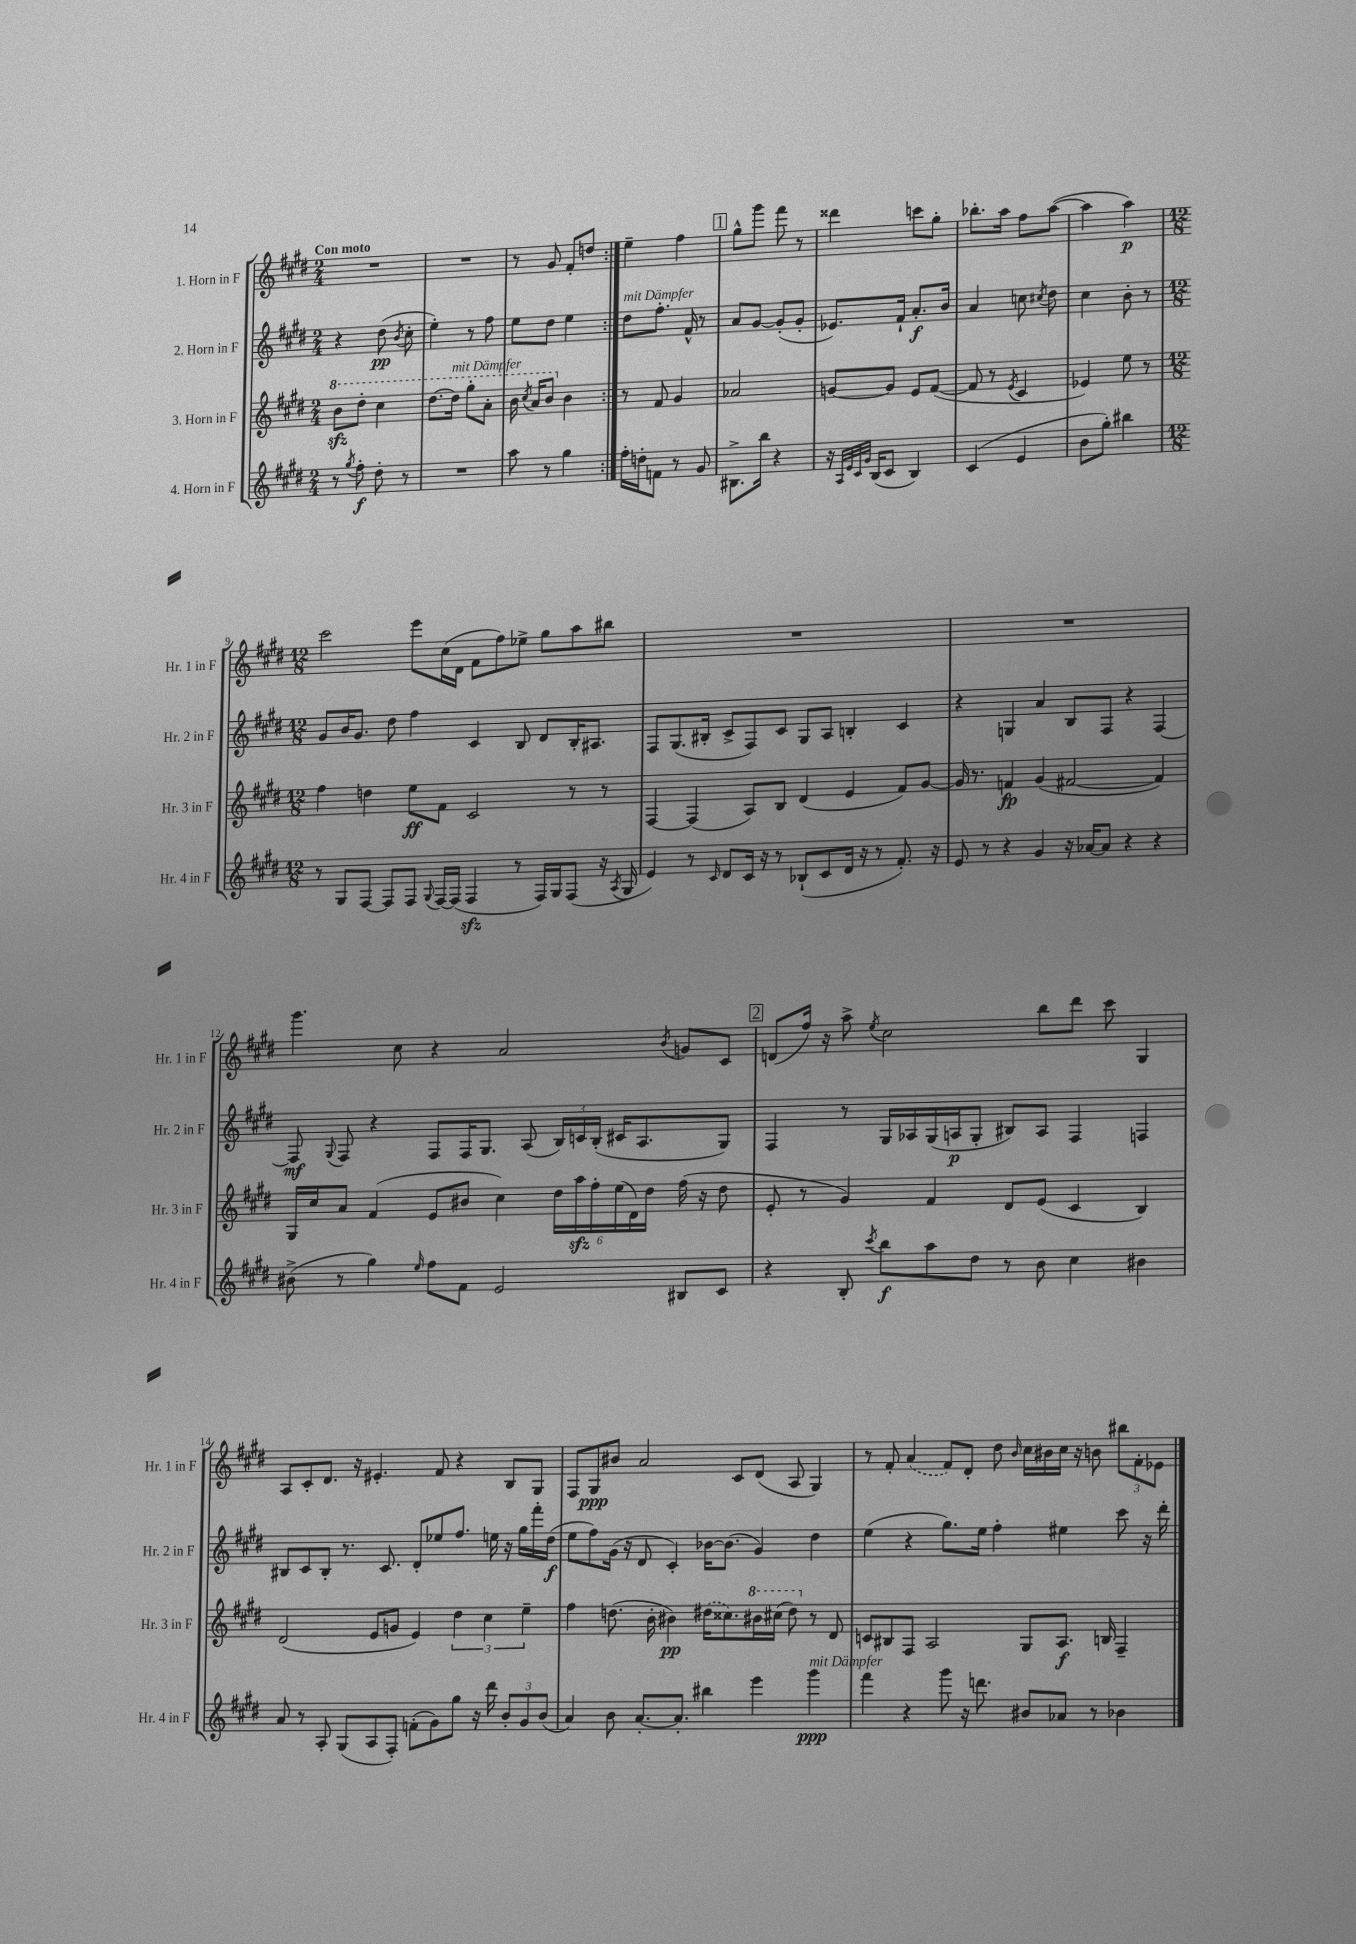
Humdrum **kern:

**kern	**dynam	**kern	**dynam	**kern	**dynam	**kern	**dynam
*part4	*part4	*part3	*part3	*part2	*part2	*part1	*part1
*staff4	*staff4	*staff3	*staff3	*staff2	*staff2	*staff1	*staff1
*I"4. Horn in F	*	*I"3. Horn in F	*	*I"2. Horn in F	*	*I"1. Horn in F	*
*I'Hr. 4 in F	*	*I'Hr. 3 in F	*	*I'Hr. 2 in F	*	*I'Hr. 1 in F	*
*clefG2	*	*clefG2	*	*clefG2	*	*clefG2	*
*k[f#c#g#d#]	*	*k[f#c#g#d#]	*	*k[f#c#g#d#]	*	*k[f#c#g#d#]	*
*M2/4	*	*M2/4	*	*M2/4	*	*M2/4	*
*	*	*8va	*	*	*	*	*
=1	=1	=1	=1	=1	=1	=1	=1
!	!	!	!	!	!	!LO:TX:a:B:t=Con moto	!
8r	.	8bbzz\L	.	4r	.	2r	.
8qgg#/	.	.	.	.	.	.	.
8ff#'\	f	8ddd#'\J	.	.	.	.	.
8dd#'\	.	4ccc#\	.	(8dd#\	pp	.	.
.	.	.	.	8qb/	.	.	.
8r	.	.	.	8cc#'\	.	.	.
=2	=2	=2	=2	=2	=2	=2	=2
2r	.	[8.ddd#\L	.	4ee'\)	.	2r	.
!	!	!LO:TX:a:i:t=mit Dämpfer	!	!	!	!	!
.	.	16ddd#\Jk]	.	.	.	.	.
.	.	8ggg#'\L	.	8r	.	.	.
.	.	8aa'\J	.	8ff#\	.	.	.
=3	=3	=3	=3	=3	=3	=3	=3
8aa\	.	16bb\	.	8ee\L	.	8r	.
.	.	8qccc#/	.	.	.	.	.
.	.	16aa/KL	.	.	.	.	.
8r	.	8bb/J	.	8dd#\J	.	8g#/	.
*	*	*X8va	*	*	*	*	*
4gg#\	.	4b\	.	4ee\	.	8f#'/L	.
.	.	.	.	.	.	8ddn/J	.
=4:|!	=4:|!	=4:|!	=4:|!	=4:|!	=4:|!	=4:|!	=4:|!
!	!	!	!	!LO:TX:a:i:t=mit Dämpfer	!	!	!
16ff#'\LL	.	8r	.	8dd#\L	.	4ee~\	.
16ddn'\J	.	.	.	.	.	.	.
8fn\J	.	8f#/	.	8.ff#'\J	.	.	.
8r	.	4g#/	.	.	.	4ff#\	.
.	.	.	.	16f#^^/	.	.	.
8g#/	.	.	.	8r	.	.	.
!!LO:REH:place=s1:t=1
=5	=5	=5	=5	=5	=5	=5	=5
8.B#X^\L	.	2a-X/	.	8a/L	.	8gg#^^\L	.
.	.	.	.	[8g#/J	.	8ggg#\J	.
16bb\Jk	.	.	.	.	.	.	.
4r	.	.	.	(8g#'/L]	.	8fff#\	.
.	.	.	.	8g#'/J	.	8r	.
=6	=6	=6	=6	=6	=6	=6	=6
16r	.	[8gn/L	.	8.e-X/L)	.	4ddd##X\	.
32qqA/LLL	.	.	.	.	.	.	.
32qqe/	.	.	.	.	.	.	.
32qqc#/	.	.	.	.	.	.	.
32qqg#/JJJ	.	.	.	.	.	.	.
(16B/KL	.	.	.	.	.	.	.
8c#/J	.	8g/J]	.	.	.	.	.
.	.	.	.	16f#`/Jk	.	.	.
4B/)	.	8e/L	.	8.a'/L	f	8cccn\L	.
.	.	([8f#/J	.	.	.	8gg#'\J	.
.	.	.	.	16b/Jk	.	.	.
=7	=7	=7	=7	=7	=7	=7	=7
(4c#/	.	8f#/]	.	4a/	.	8.bb-X'\L	.
.	.	8r	.	.	.	.	.
.	.	.	.	.	.	16aa\Jk	.
.	.	8qe/	.	.	.	.	.
4e/	.	4c#/	.	8ccn\	.	8ff#\L	.
.	.	.	.	8qcc#X/	.	.	.
.	.	.	.	8dd#\	.	([8aa\J	.
=8	=8	=8	=8	=8	=8	=8	=8
8b\L	.	4e-X/)	.	4cc#\	.	4aa\]	.
8gg#'\J)	.	.	.	.	.	.	.
4bb#X\	.	8ee\	.	8b'\	.	4aa\)	p
.	.	8r	.	8r	.	.	.
!!LO:LB:g=z
=9	=9	=9	=9	=9	=9	=9	=9
*M12/8	*	*M12/8	*	*M12/8	*	*M12/8	*
8r	.	4ff#\	.	8g#/L	.	2ccc#\	.
8G#/L	.	.	.	16b/K	.	.	.
.	.	.	.	8.g#/J	.	.	.
[8F#/J	.	4ddn\	.	.	.	.	.
8F#/L]	.	.	.	8dd#\	.	.	.
8F#/J	.	8ee\L	ff	4ff#\	.	8eee\L	.
8qqG#/	.	.	.	.	.	.	.
[16F#/LL	.	8f#\J	.	.	.	(16cc#\L	.
(16F#/JJ]	.	.	.	.	.	16d#\JJ	.
4F#zz/	.	2c#/	.	4c#/	.	8f#\L	.
.	.	.	.	.	.	8ff#\)	.
8r	.	.	.	8B/	.	8ee-X^\J	.
16F#/LL)	.	.	.	8d#/L	.	8gg#\L	.
16G#/J	.	.	.	.	.	.	.
(8F#/J	.	8r	.	16B'/K	.	8aa\	.
.	.	.	.	8.A#X/J	.	.	.
16r	.	8r	.	.	.	8bb#X\J	.
8qA/	.	.	.	.	.	.	.
16G#/	.	.	.	.	.	.	.
=10	=10	=10	=10	=10	=10	=10	=10
4e/)	.	[4F#/	.	8F#/L	.	1.r	.
.	.	.	.	(8.G#/	.	.	.
8r	.	(4F#/]	.	.	.	.	.
.	.	.	.	16B#X'/Jk	.	.	.
16qqc#/	.	.	.	.	.	.	.
8d#/L	.	.	.	8c#^/L	.	.	.
16c#/Jk	.	8A/L)	.	8F#/)	.	.	.
16r	.	.	.	.	.	.	.
8r	.	8B/J	.	8c#/J	.	.	.
(8B-X`/L	.	(4d#/	.	8G#/L	.	.	.
8c#/	.	.	.	8A/J	.	.	.
16d#/Jk	.	4e/	.	4Bn'/	.	.	.
16r	.	.	.	.	.	.	.
8r	.	.	.	.	.	.	.
8.f#'/)	.	8f#/L)	.	4c#/	.	.	.
.	.	[8g#/J	.	.	.	.	.
16r	.	.	.	.	.	.	.
=11	=11	=11	=11	=11	=11	=11	=11
8e/	.	16g#/]	.	4r	.	1.r	.
.	.	8.r	.	.	.	.	.
8r	.	.	.	.	.	.	.
4r	.	4fn/	fp	4Gn/	.	.	.
4g#/	.	(4g#/	.	4a/	.	.	.
16r	.	[2f#X/	.	8B/L	.	.	.
[16a-X/KL	.	.	.	.	.	.	.
8a-/J]	.	.	.	8F#/J	.	.	.
4r	.	.	.	4r	.	.	.
4r	.	4f#/])	.	[4F#/	.	.	.
!!LO:LB:g=z
=12	=12	=12	=12	=12	=12	=12	=12
(8b#X^\	.	16G#/LL	.	8F#/]	mf	4.ggg#\	.
.	.	16cc#/J	.	.	.	.	.
.	.	.	.	8qqG#/	.	.	.
8r	.	8a/J	.	8F#/	.	.	.
4gg#\)	.	(4f#/	.	4r	.	.	.
.	.	.	.	.	.	8cc#\	.
16qqee/	.	.	.	.	.	.	.
8ff#\L	.	8e/L	.	8F#/L	.	4r	.
8f#\J	.	8b#X/J	.	16F#/K	.	.	.
.	.	.	.	8.G#/J	.	.	.
2e/	.	4cc#\)	.	.	.	2a/	.
.	.	.	.	(8A/	.	.	.
.	.	24dd#\LL	.	24B/LL)	.	.	.
.	.	24aazz\	.	24cn/	.	.	.
.	.	24ff#'\	.	(24B'/JJ	.	.	.
.	.	(24ee\	.	16c#X/KL	.	.	.
.	.	24d#\)	.	.	.	.	.
.	.	.	.	8.A/	.	.	.
.	.	24dd#\JJ	.	.	.	.	.
.	.	.	.	.	.	8qb/	.
8B#X/L	.	(16ff#\	.	.	.	8gn/L	.
.	.	16r	.	.	.	.	.
8c#/J	.	8dd#\	.	8G#/J)	.	8c#/J	.
!!LO:REH:place=s1:t=2
=13	=13	=13	=13	=13	=13	=13	=13
4r	.	8e'/	.	4F#/	.	(8dn/L	.
.	.	8r	.	.	.	16ff#/Jk)	.
.	.	.	.	.	.	16r	.
8B'/	.	4g#/)	.	8r	.	8aa^\	.
8qccc#/	.	.	.	.	.	8qee/	.
8bb\L	f	.	.	16G#/LL	.	2cc#\	.
.	.	.	.	16A-X/	.	.	.
8aa\	.	4f#/	.	(16G#/	.	.	.
.	.	.	.	16An/J	p	.	.
8dd#\J	.	.	.	8G#'/J	.	.	.
8r	.	8d#/L	.	8B#X/L)	.	.	.
8b\	.	(8e/J	.	8A/J	.	8bb\L	.
4cc#\	.	4c#/	.	4F#/	.	8ddd#\J	.
.	.	.	.	.	.	8ccc#\	.
4b#X\	.	4B/)	.	4Fn/	.	4G#/	.
!!LO:LB:g=z
=14	=14	=14	=14	=14	=14	=14	=14
8a/	.	(2d#/	.	8B#X/L	.	8A/L	.
8r	.	.	.	8c#/	.	8c#'/	.
8A'/	.	.	.	8B#'/J	.	8.d#/J	.
(8G#/L	.	.	.	8.r	.	.	.
.	.	.	.	.	.	16r	.
8A/	.	8e/L	.	.	.	4.e#X'/	.
.	.	.	.	8.c#/	.	.	.
8F#'/J)	.	8gn/J	.	.	.	.	.
(8fn'\L	.	4e/)	.	8d#'/L	.	.	.
8g#\)	.	.	.	8ee-X/	.	8f#/	.
8gg#\J	.	6dd#\	.	8.ff#/J	.	4r	.
16r	.	.	.	.	.	.	.
.	.	6cc#\	.	.	.	.	.
16ddd#\	.	.	.	16een\	.	.	.
12b'/L	.	.	.	16r	.	8B/L	.
.	.	.	.	16gg#\LL	.	.	.
12g#/	.	6ee~\	.	.	.	.	.
.	.	.	.	16fff#'\	.	8G#/J	.
(12b/J	.	.	.	.	.	.	.
.	.	.	.	(16dd#\JJ	f	.	.
=15	=15	=15	=15	=15	=15	=15	=15
4a/)	.	4ff#\	.	8ee\L	.	8F#/L	.
.	.	.	.	8ff#\)	.	8G#/	ppp
8b\	.	(8.ddn\	.	(16g#\Jk	.	8b#X/J	.
.	.	.	.	16r	.	.	.
[8.a'/L	.	.	.	8d#/	.	2a/	.
.	.	16b'\	.	.	.	.	.
.	.	4b#X\)	pp	4c#'/)	.	.	.
8.a'/J]	.	.	.	.	.	.	.
4bb#X\	.	(16dd#X\KL	.	[16b-X\KL	.	.	.
.	.	8.cc##X\)	.	(8.b-\J]	.	.	.
.	.	.	.	.	.	8c#/L	.
*	*	*8va	*	*	*	*	*
4eee\	.	16bb#X\L	.	4g#/)	.	(8d#/J	.
.	.	(16ccc#X\JJ	.	.	.	.	.
.	.	8ddd#\)	.	.	.	8A/	.
*	*	*X8va	*	*	*	*	*
!LO:TX:a:i:t=mit Dämpfer	!	!	!	!	!	!	!
4ggg#\	ppp	8r	.	4dd#\	.	4G#/)	.
.	.	8d#/	.	.	.	.	.
=16	=16	=16	=16	=16	=16	=16	=16
4fff#\	.	8cn/L	.	(4ee\	.	8r	.
.	.	8B#X/	.	.	.	8f#'/	.
4r	.	8F#/J	.	4r	.	(4a/	.
.	.	2A/	.	.	.	.	.
8ggg#\	.	.	.	8.gg#\L)	.	8f#/L)	.
16r	.	.	.	.	.	8d#'/J	.
8.dddn\	.	.	.	16ee\Jk	.	.	.
.	.	.	.	4ff#'\	.	8dd#\	.
.	.	.	.	.	.	16qqb/	.
8b#X/L	.	8G#/L	.	.	.	16cc#\LL	.
.	.	.	.	.	.	16b#X\	.
8a-X/J	.	8.A/J	f	4ee#X\	.	16cc#\JJ	.
.	.	.	.	.	.	16r	.
8r	.	.	.	.	.	8bn\	.
.	.	16Bn/	.	.	.	.	.
4b-X\	.	4F#~/	.	8ccc#\	.	12bb#X\L	.
.	.	.	.	.	.	12f#'\	.
.	.	.	.	16r	.	.	.
.	.	.	.	.	.	12e-X\J	.
.	.	.	.	16ddd#'\	.	.	.
==	==	==	==	==	==	==	==
*-	*-	*-	*-	*-	*-	*-	*-
